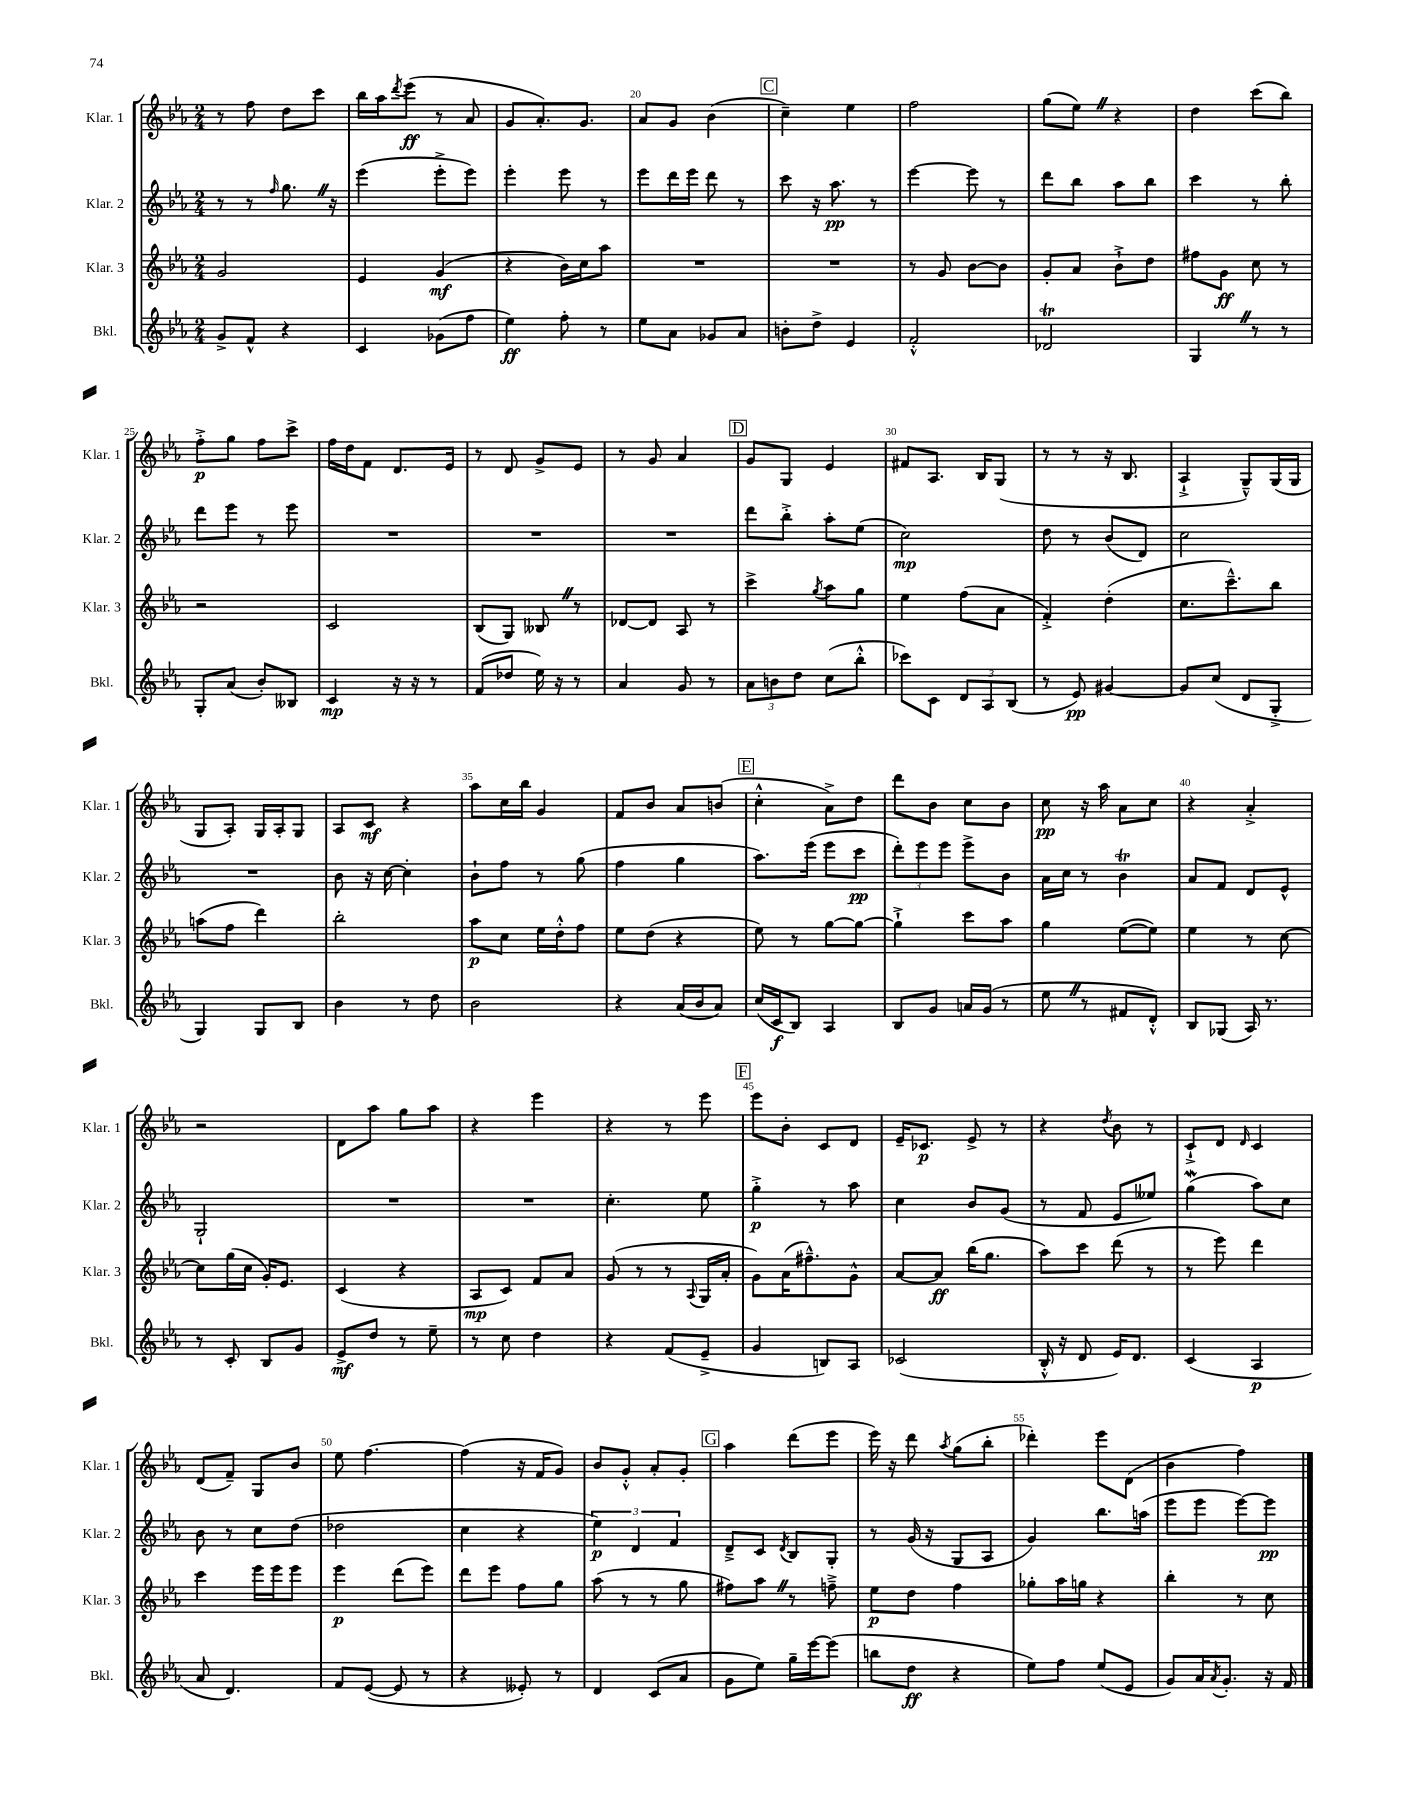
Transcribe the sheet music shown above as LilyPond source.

<<
\new StaffGroup <<
\new Staff = "s0" \with { instrumentName = "Klar. 1" shortInstrumentName = "Klar. 1" } {
    \clef treble \key ees \major \numericTimeSignature \time 2/4
    r8 f''8 d''8 c'''8 |
    bes''16 aes''16 \acciaccatura { d'''8 } ees'''8\ff( r8 aes'8 |
    g'8 aes'8.-.) g'8. |
    aes'8 g'8 bes'4( |
    \mark \markup { \box "C" } c''4--) ees''4 |
    f''2 |
    g''8( ees''8) \once \override BreathingSign.text = \markup { \musicglyph "scripts.caesura.straight" } \breathe r4 |
    d''4 c'''8( bes''8) |
    f''8-.->\p g''8 f''8 c'''8-> |
    f''16 d''16 f'8 d'8. ees'16 |
    r8 d'8 g'8-> ees'8 |
    r8 g'8 aes'4 |
    \mark \markup { \box "D" } g'8 g8 ees'4 |
    fis'8 aes8. bes16 g8( |
    r8 r8 r16 bes8. |
    aes4-!-> g8---^) g16( g16 |
    g8 aes8-.) g16 aes16-. g8 |
    aes8 c'8\mf r4 |
    aes''8 c''16 bes''16 g'4 |
    f'8 bes'8 aes'8 b'8( |
    \mark \markup { \box "E" } c''4-.-^ aes'8->) d''8 |
    d'''8 bes'8 c''8 bes'8 |
    c''8\pp r16 aes''16 aes'8 c''8 |
    r4 aes'4-.-> |
    r2 |
    d'8 aes''8 g''8 aes''8 |
    r4 ees'''4 |
    r4 r8 ees'''8 |
    \mark \markup { \box "F" } ees'''8 bes'8-. c'8 d'8 |
    ees'16-- ces'8.\p ees'8-> r8 |
    r4 \acciaccatura { d''8 } bes'8 r8 |
    c'8-!-> d'8 \grace { d'16 } c'4 |
    d'8( f'8--) g8 bes'8 |
    ees''8 f''4.~ |
    f''4( r16 f'16 g'8) |
    bes'8 g'8-.-^ aes'8-. g'8-. |
    \mark \markup { \box "G" } aes''4 d'''8( ees'''8 |
    ees'''16) r16 d'''8 \acciaccatura { aes''8 } g''8( bes''8-. |
    des'''4-.) ees'''8 d'8( |
    bes'4 f''4) \bar "|." |
}
\new Staff = "s1" \with { instrumentName = "Klar. 2" shortInstrumentName = "Klar. 2" } {
    \clef treble \key ees \major \numericTimeSignature \time 2/4
    r8 r8 \grace { f''16 } g''8. \once \override BreathingSign.text = \markup { \musicglyph "scripts.caesura.straight" } \breathe r16 |
    ees'''4( ees'''8-.-> ees'''8) |
    ees'''4-. ees'''8 r8 |
    ees'''8 d'''16 ees'''16 d'''8 r8 |
    \mark \markup { \box "C" } c'''8 r16 aes''8.\pp r8 |
    ees'''4~ ees'''8 r8 |
    d'''8 bes''8 aes''8 bes''8 |
    c'''4 r8 bes''8-. |
    d'''8 ees'''8 r8 ees'''8 |
    R2 |
    R2 |
    R2 |
    \mark \markup { \box "D" } d'''8 bes''8-.-> aes''8-. ees''8( |
    c''2\mp) |
    d''8 r8 bes'8( d'8) |
    c''2 |
    R2 |
    bes'8 r16 c''16~ c''4-. |
    bes'8-! f''8 r8 g''8( |
    f''4 g''4 |
    \mark \markup { \box "E" } aes''8.) ees'''16( ees'''8 c'''8\pp |
    \tuplet 3/2 { d'''8-.) ees'''8 ees'''8 } ees'''8-> bes'8 |
    aes'16 c''16 r8 bes'4\trill |
    aes'8 f'8 d'8 ees'8-^ |
    g2-! |
    R2 |
    R2 |
    c''4.-. ees''8 |
    \mark \markup { \box "F" } g''4-.->\p r8 aes''8 |
    c''4 bes'8 g'8( |
    r8 f'8 ees'8 eeses''8) |
    g''4\mordent( aes''8) c''8 |
    bes'8 r8 c''8 d''8( |
    des''2 |
    c''4 r4 |
    \tuplet 3/2 { ees''4\p) d'4 f'4 } |
    \mark \markup { \box "G" } d'8---> c'8 \acciaccatura { d'8 } bes8 g8-. |
    r8 g'16( r16 g8 aes8 |
    g'4) bes''8. a''16( |
    ees'''8 ees'''8 ees'''8~) ees'''8\pp \bar "|." |
}
\new Staff = "s2" \with { instrumentName = "Klar. 3" shortInstrumentName = "Klar. 3" } {
    \clef treble \key ees \major \numericTimeSignature \time 2/4
    g'2 |
    ees'4 g'4\mf( |
    r4 bes'16) c''16 aes''8 |
    R2 |
    \mark \markup { \box "C" } R2 |
    r8 g'8 bes'8~ bes'8 |
    g'8-. aes'8 bes'8-!-> d''8 |
    fis''8 g'8\ff c''8 r8 |
    r2 |
    c'2 |
    bes8( g8) beses8 \once \override BreathingSign.text = \markup { \musicglyph "scripts.caesura.straight" } \breathe r8 |
    des'8~ des'8 aes8 r8 |
    \mark \markup { \box "D" } c'''4-> \acciaccatura { g''8 } aes''8 g''8 |
    ees''4 f''8( aes'8 |
    f'4-.->) d''4-.( |
    c''8. c'''8.---^) bes''8 |
    a''8( f''8 d'''4) |
    bes''2-. |
    aes''8\p c''8 ees''16 d''16-.-^ f''8 |
    ees''8 d''8( r4 |
    \mark \markup { \box "E" } ees''8) r8 g''8~ g''8~ |
    g''4-!-> c'''8 aes''8 |
    g''4 ees''8~( ees''8) |
    ees''4 r8 c''8~ |
    c''8 g''16( c''16 g'16-.) ees'8. |
    c'4( r4 |
    aes8\mp c'8) f'8 aes'8 |
    g'8( r8 r8 \appoggiatura { aes8 } g16 aes'16-. |
    \mark \markup { \box "F" } g'8) aes'16( fis''8.---^) g'8-^ |
    aes'8~ aes'8\ff bes''16( g''8. |
    aes''8) c'''8 d'''8( r8 |
    r8 ees'''8) d'''4 |
    c'''4 ees'''16 ees'''16 ees'''8 |
    ees'''4\p d'''8( ees'''8) |
    d'''8 ees'''8 f''8 g''8 |
    aes''8( r8 r8 g''8 |
    \mark \markup { \box "G" } fis''8) aes''8 \once \override BreathingSign.text = \markup { \musicglyph "scripts.caesura.straight" } \breathe r8 f''8---> |
    ees''8\p d''8 f''4 |
    ges''8-. aes''16 g''16 r4 |
    bes''4-. r8 c''8 \bar "|." |
}
\new Staff = "s3" \with { instrumentName = "Bkl." shortInstrumentName = "Bkl." } {
    \clef treble \key ees \major \numericTimeSignature \time 2/4
    g'8-> f'8-^ r4 |
    c'4 ges'8( f''8 |
    ees''4\ff) f''8-. r8 |
    ees''8 aes'8 ges'8 aes'8 |
    \mark \markup { \box "C" } b'8-. d''8-> ees'4 |
    f'2-.-^ |
    des'2\trill |
    g4 \once \override BreathingSign.text = \markup { \musicglyph "scripts.caesura.straight" } \breathe r8 r8 |
    g8-. aes'8( bes'8-.) beses8 |
    c'4\mp r16 r16 r8 |
    f'8( des''8 ees''16) r16 r8 |
    aes'4 g'8 r8 |
    \mark \markup { \box "D" } \tuplet 3/2 { aes'8 b'8 d''8 } c''8( bes''8-.-^ |
    ces'''8) c'8 \tuplet 3/2 { d'8 aes8 bes8( } |
    r8 ees'8\pp) gis'4~ |
    gis'8 c''8( d'8 g8-.-> |
    g4) g8 bes8 |
    bes'4 r8 d''8 |
    bes'2 |
    r4 aes'16( bes'16 aes'8) |
    \mark \markup { \box "E" } c''16( c'16\f bes8) aes4 |
    bes8 g'8 a'16 g'16( r8 |
    ees''8 \once \override BreathingSign.text = \markup { \musicglyph "scripts.caesura.straight" } \breathe r8 fis'8 d'8-.-^) |
    bes8 ges8( aes16) r8. |
    r8 c'8-. bes8 g'8 |
    ees'8->\mf d''8 r8 ees''8-- |
    r8 c''8 d''4 |
    r4 f'8( ees'8---> |
    \mark \markup { \box "F" } g'4 b8) aes8 |
    ces'2( |
    bes16-.-^ r16 d'8 ees'16) d'8. |
    c'4( aes4\p |
    aes'8 d'4.) |
    f'8 ees'8~( ees'8 r8 |
    r4 eeses'8-.) r8 |
    d'4 c'8( aes'8 |
    \mark \markup { \box "G" } g'8 ees''8) g''16-- ees'''16~ ees'''8( |
    b''8 d''8\ff r4 |
    ees''8) f''8 ees''8( ees'8 |
    g'8) aes'16 \acciaccatura { aes'8 } g'8.-. r16 f'16 \bar "|." |
}
>>
>>
\layout { \context { \Score currentBarNumber = #17 \override BarNumber.break-visibility = ##(#f #t #t) barNumberVisibility = #(every-nth-bar-number-visible 5) } }
